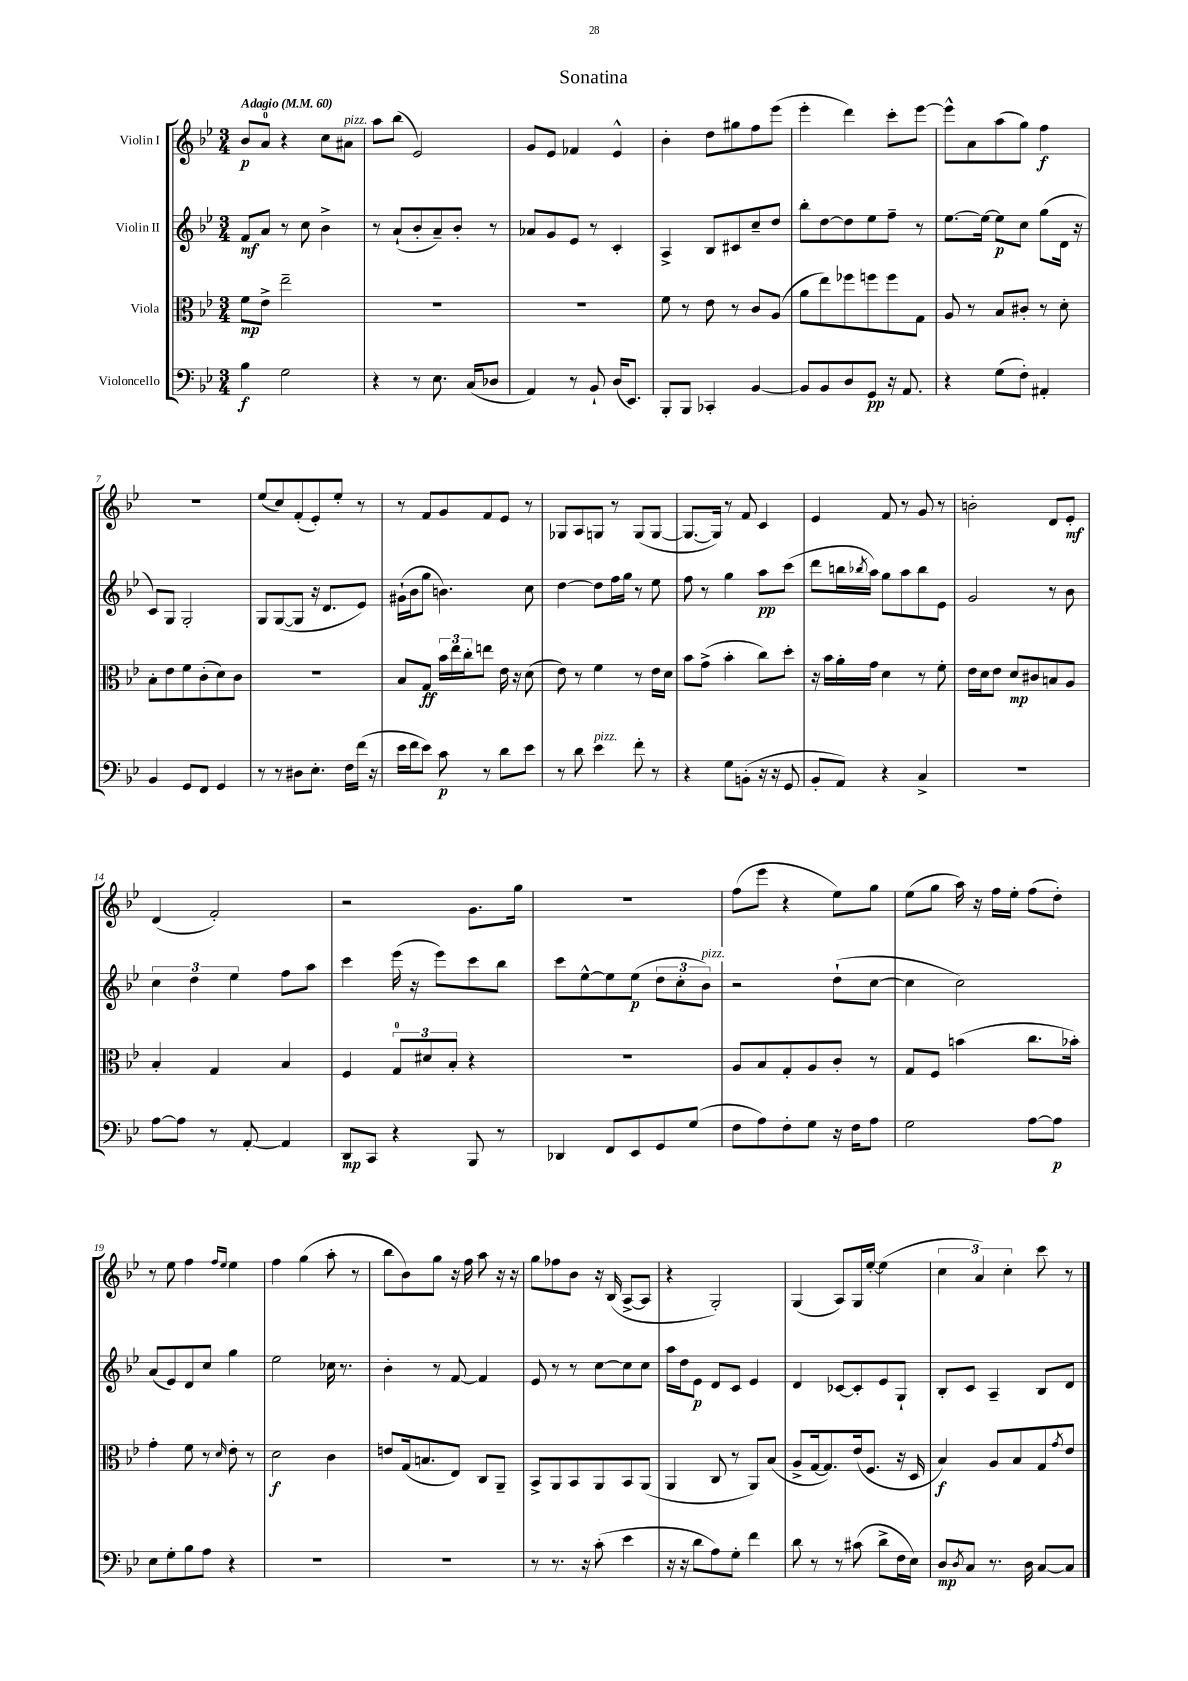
\header { title = "Sonatina" }
<<
\new StaffGroup <<
\new Staff = "s0" \with { instrumentName = "Violin I" } {
    \clef treble \key bes \major \numericTimeSignature \time 3/4 \tempo "Adagio" 4 = 60
    bes'8\p a'8-0 r4 c''8 ais'8^\markup { \italic "pizz." } |
    a''8 bes''8( ees'2) |
    g'8 ees'8 fes'4 ees'4-^ |
    bes'4-. d''8 gis''8 f''8 ees'''8( |
    ees'''4-. d'''4) c'''8-. ees'''8~ |
    ees'''8-^ a'8 a''8( g''8) f''4\f |
    R2. |
    ees''8( c''8) f'8-.( ees'8-.) ees''8-. r8 |
    r8 f'8 g'8 f'8 ees'8 r8 |
    ges8 a8 g8 r8 g8( g8~ |
    g8.~ g16) r8 f'8 c'4 |
    ees'4 f'8 r8 g'8 r8 |
    b'2-. d'8 ees'8-.\mf |
    d'4( f'2-.) |
    r2 g'8. g''16 |
    R2. |
    f''8( ees'''8 r4 ees''8) g''8 |
    ees''8( g''8 a''16) r16 f''16 ees''16-. f''8( d''8-.) |
    r8 ees''8 f''4 \grace { f''16 ees''16 } ees''4 |
    f''4 g''4( a''8-. r8 |
    bes''8 bes'8) g''8 r16 f''16 a''8 r16 r16 |
    g''8 fes''8 bes'8 r16 bes16( a8~-> a8 |
    r4 g2-.) |
    g4( a8) g16 ees''16~-. ees''4( |
    \tuplet 3/2 { c''4 a'4) c''4-. } c'''8 r8 \bar "|." |
}
\new Staff = "s1" \with { instrumentName = "Violin II" } {
    \clef treble \key bes \major \numericTimeSignature \time 3/4
    f'8\mf a'8 r8 c''8 bes'4-> |
    r8 a'8-!( bes'8-. a'8--) bes'8-. r8 |
    aes'8 g'8 ees'8 r8 c'4-. |
    a4-> bes8 cis'8 c''8-- d''8 |
    bes''8-. d''8~ d''8 ees''8 f''8-- r8 |
    ees''8.~ ees''16~ ees''8\p c''8 g''8( d'16 r16 |
    c'8) g8 g2-. |
    g8 g8~( g8 r16 d'8. ees'8) |
    gis'16-!( bes'16 g''8 b'4.) c''8 |
    d''4~ d''8 f''16 g''16 r8 ees''8 |
    f''8 r8 g''4 a''8\pp c'''8( |
    d'''8 b''16 \acciaccatura { bes''8 } a''16) g''8 a''8 bes''8 ees'8 |
    g'2 r8 bes'8 |
    \tuplet 3/2 { c''4 d''4 ees''4 } f''8 a''8 |
    c'''4 ees'''16( r16 ees'''8) c'''8 bes''8 |
    c'''8 ees''8~-^ ees''8 ees''8\p( \tuplet 3/2 { d''8 c''8-. bes'8^\markup { \italic "pizz." }) } |
    r2 d''8-!( c''8~ |
    c''4 c''2) |
    a'8( ees'8) d'8 c''8 g''4 |
    ees''2 ces''16 r8. |
    bes'4-. r8 f'8~ f'4 |
    ees'8 r8 r8 c''8~ c''8 c''8 |
    a''16 d''16 ees'8\p d'8 c'8 ees'4 |
    d'4 ces'8~ ces'8-. ees'8 g8-! |
    bes8-. c'8 a4-- bes8 d'8 \bar "|." |
}
\new Staff = "s2" \with { instrumentName = "Viola" } {
    \clef alto \key bes \major \numericTimeSignature \time 3/4
    f'8\mp ees'8-> ees''2-- |
    R2. |
    R2. |
    f'8 r8 ees'8 r8 c'8 a8( |
    a'8 ees''8) fes''8 f''8 f''8 g8 |
    a8 r8 bes8 cis'8-. r8 d'8-. |
    bes8-. ees'8 f'8 c'8-.( d'8) c'8 |
    R2. |
    bes8 g8\ff \tuplet 3/2 { bes'16 ees''16 c''16-. } e''8 ees'16 r16 d'8( |
    ees'8) r8 f'4 r8 ees'16 d'16 |
    bes'8 g'8->( bes'4-. c''8) d''8-. |
    r16 bes'16 a'16-. g'16 d'4 r8 f'8-. |
    ees'16 d'16 ees'8 d'8\mp cis'8 b8 a8 |
    bes4-. g4 bes4 |
    f4 \tuplet 3/2 { g8-0 dis'8 bes8-. } r4 |
    R2. |
    a8 bes8 g8-. a8 c'8-. r8 |
    g8 f8 b'4( c''8. bes'16-.) |
    g'4-. f'8 r8 \grace { d'16 } ees'8-. r8 |
    d'2\f c'4 |
    e'8 g16( b8. ees8) c8 a,8-- |
    bes,8-> a,8 bes,8 a,8 bes,8 a,8( |
    a,4 c8 r8 a,8) bes8( |
    a8-> g16~ g8.) ees'16( f8. r16 d16 |
    bes4\f) a8 bes8 g8 \acciaccatura { g'8 } ees'8 \bar "|." |
}
\new Staff = "s3" \with { instrumentName = "Violoncello" } {
    \clef bass \key bes \major \numericTimeSignature \time 3/4
    bes4\f g2 |
    r4 r8 ees8. c16( des8 |
    a,4) r8 bes,8-! d16( ees,8.) |
    bes,,8-. bes,,8 ces,4-. bes,4~ |
    bes,8 bes,8 d8 g,8\pp r16 a,8. |
    r4 g8( f8-.) ais,4-. |
    bes,4 g,8 f,8 g,4 |
    r8 r8 dis8 ees8.-. f16 f'16( r16 |
    ees'16 f'16 ees'8) c'8\p r8 d'8 ees'8 |
    r8 d'8 ees'4^\markup { \italic "pizz." } f'8-. r8 |
    r4 g8 b,8-.( r16 r16 g,8 |
    bes,8-. a,8) r4 c4-> |
    R2. |
    a8~ a8 r8 a,8~-. a,4 |
    d,8\mp c,8 r4 bes,,8 r8 |
    des,4 f,8 ees,8 g,8 g8( |
    f8 a8) f8-. g8 r16 f16 a8 |
    g2 a8~ a8\p |
    ees8 g8-. bes8 a8 r4 |
    R2. |
    R2. |
    r8 r8. r16 c'8-.( ees'4 |
    r16 r16 d'8 a8) g8-. f'4 |
    d'8 r8 r8 cis'8( d'8-> f16 ees16) |
    d8\mp \acciaccatura { d8 } c8 r8. d16 c8~ c8 \bar "|." |
}
>>
>>
